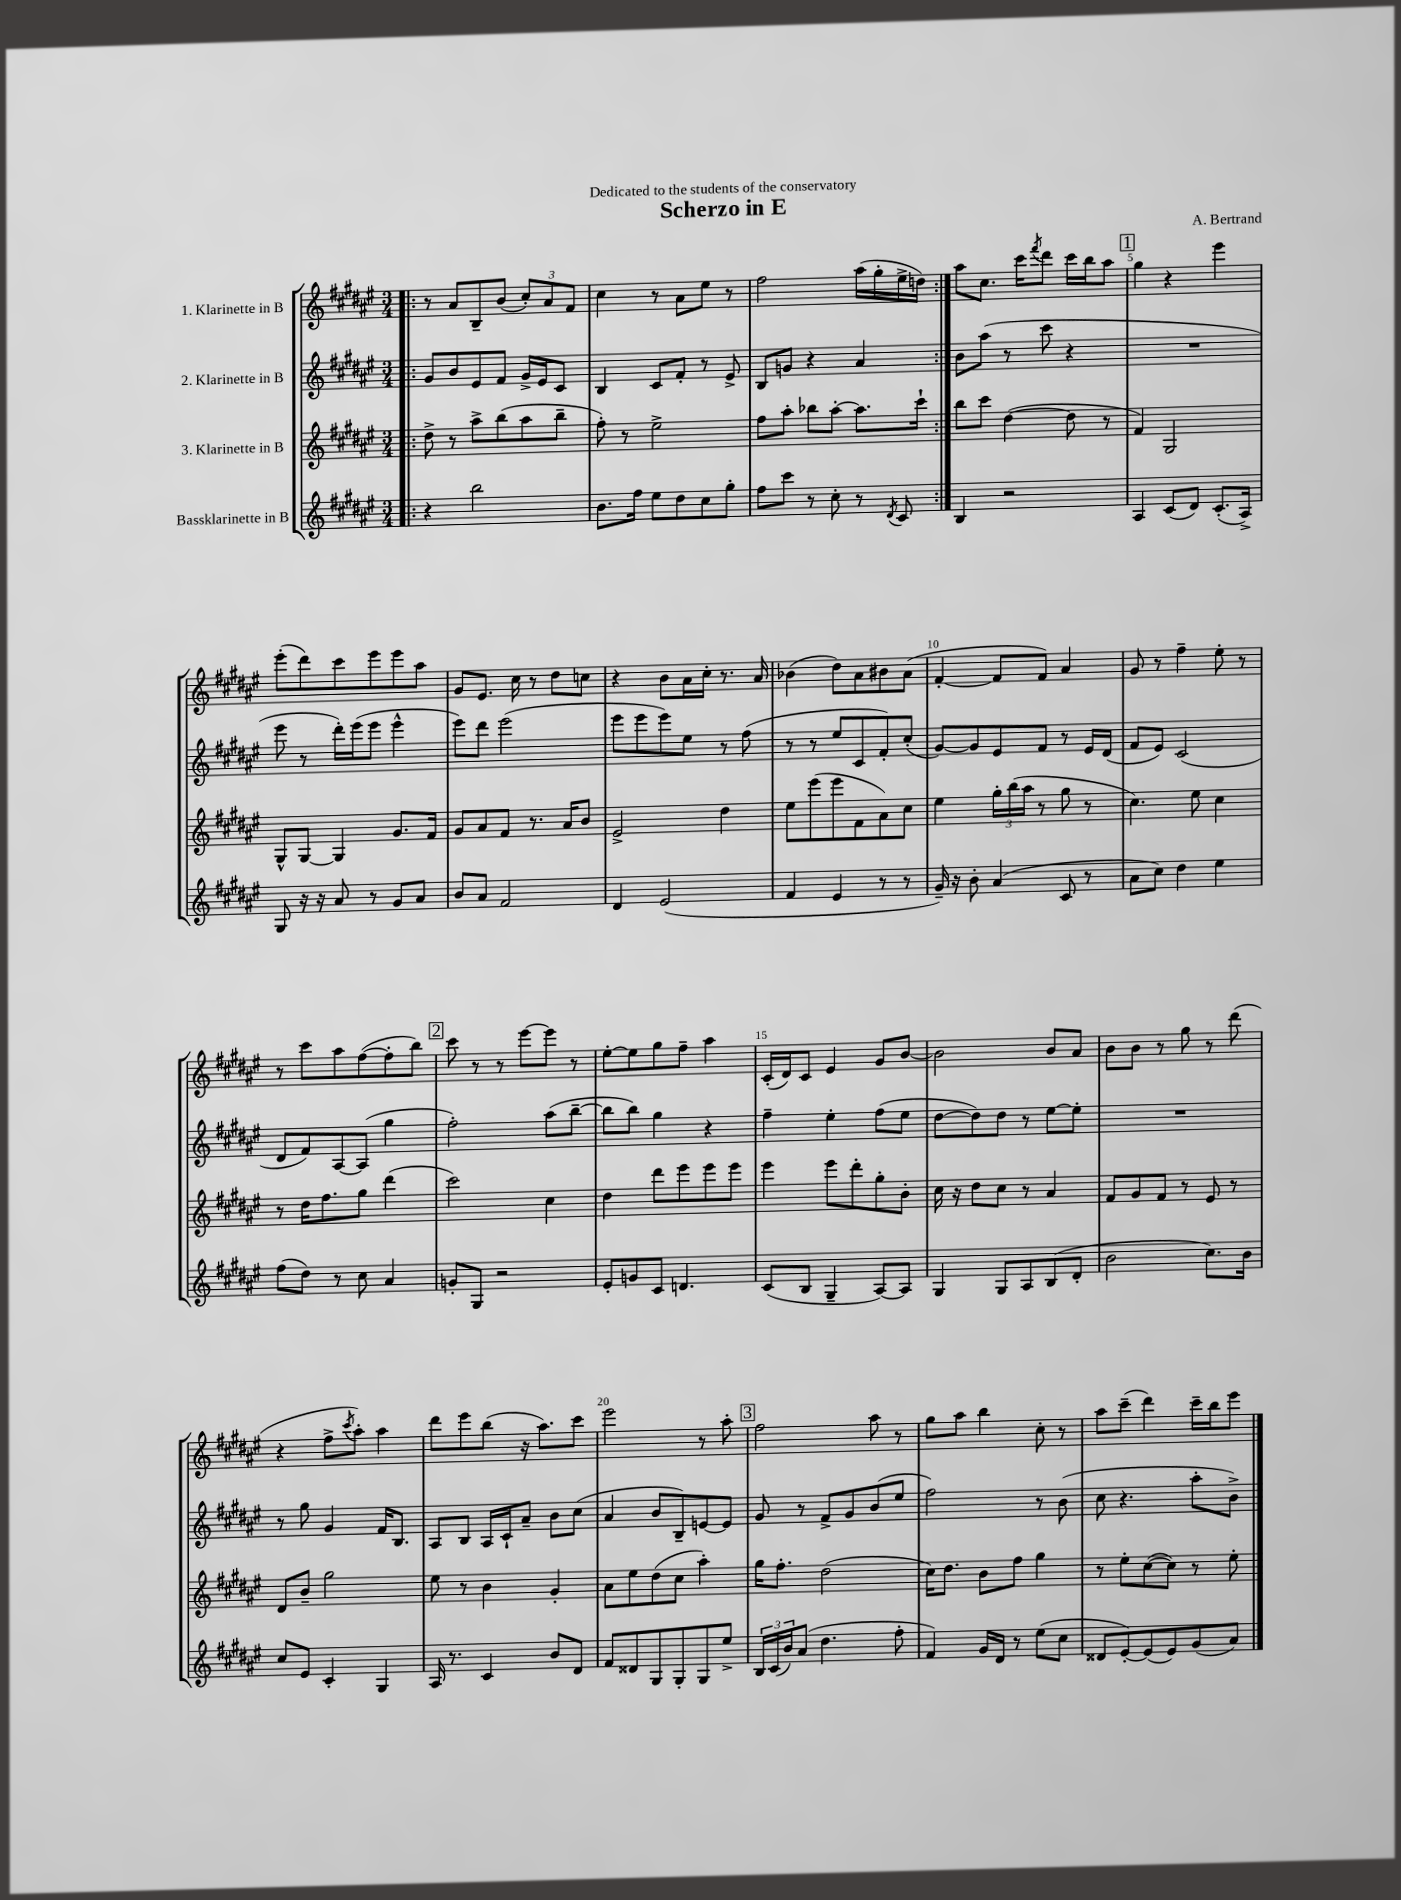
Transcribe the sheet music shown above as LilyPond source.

\header { title = "Scherzo in E" composer = "A. Bertrand" dedication = "Dedicated to the students of the conservatory" }
<<
\new StaffGroup <<
\new Staff = "s0" \with { instrumentName = "1. Klarinette in B" } {
    \clef treble \key fis \major \numericTimeSignature \time 3/4
    \repeat volta 2 { \bar ".|:" r8 ais'8 b8-- b'8( \tuplet 3/2 { cis''8-.) ais'8 fis'8 } |
    cis''4 r8 ais'8 eis''8 r8 |
    fis''2 ais''16( gis''16-. eis''16-> d''16) | }
    ais''8 cis''8. cis'''16 \acciaccatura { fis'''8 } dis'''8 cis'''16 b''16 ais''8 |
    \mark \markup { \box "1" } gis''4 r4 eis'''4 |
    eis'''8-.( dis'''8) cis'''8 eis'''8 eis'''8 ais''8 |
    gis'8 eis'8. cis''16 r8 dis''8 c''8 |
    r4 b'8 ais'16 cis''16-. r8. ais'16 |
    bes'4( dis''8) ais'8 bis'8 ais'8( |
    fis'4~-. fis'8 fis'8) ais'4 |
    gis'8 r8 fis''4-- eis''8-. r8 |
    r8 cis'''8 ais''8 fis''8~( fis''8-. b''8) |
    \mark \markup { \box "2" } cis'''8 r8 r8 eis'''8~ eis'''8 r8 |
    eis''8~-. eis''8 gis''8 fis''8-- ais''4 |
    cis'16-.( dis'16) cis'8 eis'4 gis'8 b'8~ |
    b'2 b'8 ais'8 |
    b'8 b'8 r8 gis''8 r8 dis'''8( |
    r4 fis''8-> \acciaccatura { cis'''8 } ais''8-.) ais''4 |
    dis'''8 eis'''8 b''8( r16 ais''8.) cis'''8 |
    eis'''2 r8 ais''8-. |
    \mark \markup { \box "3" } fis''2 ais''8 r8 |
    gis''8 ais''8 b''4 cis''8-. r8 |
    ais''8 cis'''8--( dis'''4) cis'''16-- b''16 eis'''8 \bar "|." |
}
\new Staff = "s1" \with { instrumentName = "2. Klarinette in B" } {
    \clef treble \key fis \major \numericTimeSignature \time 3/4
    \repeat volta 2 { \bar ".|:" gis'8 b'8 eis'8 fis'8 gis'16-> eis'16 cis'8 |
    b4 cis'8 fis'8-. r8 eis'8-> |
    b8 g'8 r4 ais'4 | }
    b'8 ais''8( r8 cis'''8 r4 |
    \mark \markup { \box "1" } R2. |
    eis'''8 r8 dis'''16-.) eis'''16( eis'''8 eis'''4-^ |
    eis'''8) dis'''8 eis'''2( |
    eis'''8 eis'''8 eis'''8) eis''8 r8 fis''8( |
    r8 r8 eis''8 cis'8 fis'8-.) cis''8-.( |
    gis'8~) gis'8 eis'8 fis'8 r8 eis'16 dis'16( |
    fis'8 eis'8) cis'2( |
    dis'8 fis'8) ais8~ ais8( gis''4 |
    \mark \markup { \box "2" } fis''2-.) ais''8( b''8~-- |
    b''8 b''8) gis''4 r4 |
    fis''4-- eis''4-. fis''8( eis''8 |
    dis''8~ dis''8) dis''8 r8 eis''8~ eis''8-. |
    R2. |
    r8 gis''8 gis'4 fis'16 b8. |
    ais8 b8 ais16 cis'16-! ais'8-- b'8 cis''8( |
    ais'4 b'8 b8--) e'8~ e'8 |
    \mark \markup { \box "3" } gis'8 r8 fis'8-> gis'8 b'8( eis''8 |
    fis''2) r8 b'8( |
    cis''8 r4. ais''8-. b'8->) \bar "|." |
}
\new Staff = "s2" \with { instrumentName = "3. Klarinette in B" } {
    \clef treble \key fis \major \numericTimeSignature \time 3/4
    \repeat volta 2 { \bar ".|:" dis''8-> r8 ais''8-> b''8( ais''8 b''8-- |
    fis''8-.) r8 eis''2-> |
    fis''8 ais''8-. bes''8 ais''8~-. ais''8. cis'''16-! | }
    b''8 cis'''8 dis''4~( dis''8 r8 |
    \mark \markup { \box "1" } fis'4) gis2 |
    gis8-^ gis8~ gis4 gis'8. fis'16 |
    gis'8 ais'8 fis'8 r8. ais'16 b'8 |
    eis'2-> dis''4 |
    eis''8 eis'''8( eis'''8 fis'8 ais'8) cis''8 |
    eis''4 \tuplet 3/2 { gis''16-. b''16( ais''16 } r8 gis''8 r8 |
    cis''4.) eis''8 cis''4 |
    r8 dis''16 fis''8. gis''8 dis'''4( |
    \mark \markup { \box "2" } cis'''2) cis''4 |
    dis''4 dis'''8 eis'''8 eis'''8 eis'''8 |
    eis'''4 eis'''8 dis'''8-. gis''8-. b'8-. |
    cis''16 r16 dis''8 cis''8 r8 ais'4 |
    fis'8 gis'8 fis'8 r8 eis'8 r8 |
    dis'8 b'8-- gis''2 |
    eis''8 r8 b'4 gis'4-. |
    ais'8 eis''8 dis''8( cis''8 ais''4-.) |
    \mark \markup { \box "3" } gis''16 fis''8.-. dis''2( |
    cis''16) dis''8. b'8 fis''8 gis''4 |
    r8 eis''8-. cis''8~( cis''8) r8 eis''8-. \bar "|." |
}
\new Staff = "s3" \with { instrumentName = "Bassklarinette in B" } {
    \clef treble \key fis \major \numericTimeSignature \time 3/4
    \repeat volta 2 { \bar ".|:" r4 b''2 |
    b'8. fis''16 eis''8 dis''8 cis''8 gis''8-. |
    fis''8 cis'''8 r8 cis''8-. r8 \acciaccatura { dis'8 } cis'8 | }
    b4 r2 |
    \mark \markup { \box "1" } ais4 cis'8( dis'8) cis'8.-.( ais16->) |
    gis8 r16 r16 ais'8 r8 gis'8 ais'8 |
    b'8 ais'8 fis'2 |
    dis'4 eis'2( |
    fis'4 eis'4 r8 r8 |
    gis'16--) r16 b'8-. ais'4( cis'8 r8 |
    ais'8 cis''8) dis''4 eis''4 |
    fis''8( dis''8) r8 cis''8 ais'4 |
    \mark \markup { \box "2" } g'8-. gis8 r2 |
    eis'8-. g'8 cis'8 d'4. |
    cis'8( b8 gis4-- ais8~) ais8 |
    gis4 gis8 ais8 b8( dis'8-. |
    b'2 cis''8.) b'16 |
    cis''8 eis'8 cis'4-. gis4 |
    ais16 r8. cis'4 b'8 dis'8 |
    fis'8 disis'8 gis8 gis8-. gis8 eis''8-> |
    \mark \markup { \box "3" } \tuplet 3/2 { b16 cis'16( b'16) } ais'8( dis''4. fis''8-. |
    fis'4) gis'16 dis'16 r8 eis''8( cis''8 |
    disis'8 eis'8~-.) eis'8( eis'8) gis'8( ais'8) \bar "|." |
}
>>
>>
\layout { \context { \Score \override BarNumber.break-visibility = ##(#f #t #t) barNumberVisibility = #(every-nth-bar-number-visible 5) } }
